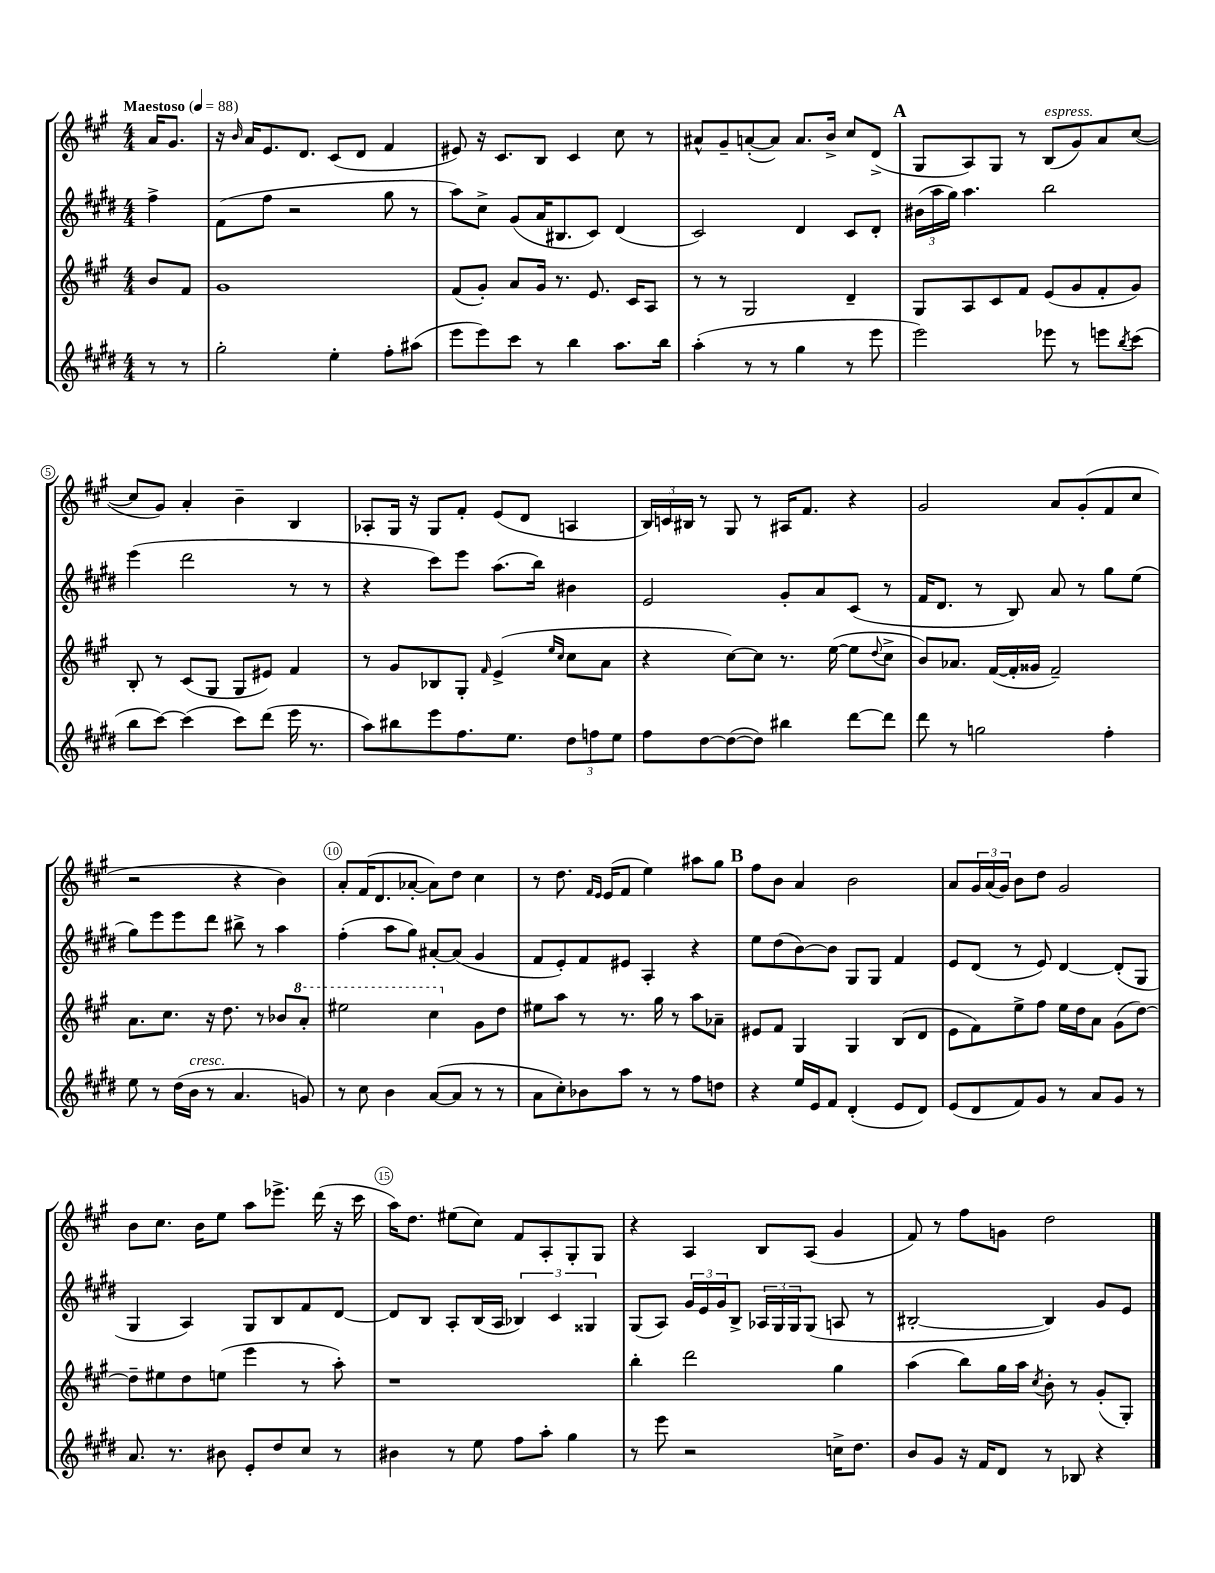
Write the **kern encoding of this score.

**kern	**kern	**kern	**kern
*staff4	*staff3	*staff2	*staff1
*clefG2	*clefG2	*clefG2	*clefG2
*k[f#c#g#d#]	*k[f#c#g#]	*k[f#c#g#d#]	*k[f#c#g#]
*M4/4	*M4/4	*M4/4	*M4/4
*MM88	*MM88	*MM88	*MM88
8r	8b	4ff#^	16a
.	.	.	8.g#
8r	8f#	.	.
=	=	=	=
2gg#'	1g#	(8f#	16r
.	.	.	16qqb
.	.	.	16a
.	.	8ff#	8.e
.	.	2r	.
.	.	.	8.d
4ee'	.	.	(8c#
.	.	.	8d
8ff#'	.	8gg#	4f#
(8aa#	.	8r	.
=	=	=	=
8eee	(8f#	8aa)	8e#)
8eee)	8g#')	8cc#^	16r
.	.	.	8.c#
8ccc#	8a	(8g#	.
8r	16g#	16a	8B
.	8.r	8.B#	.
4bb	.	.	4c#
.	8.e	8c#)	.
8.aa	.	(4d#	8cc#
.	16c#	.	.
.	8A	.	8r
16bb	.	.	.
=	=	=	=
(4aa'	8r	2c#)	8a#^^
.	8r	.	8g#~
8r	2G#	.	([8a'
8r	.	.	8a])
4gg#	.	4d#	8.a
.	.	.	16b^
8r	4d~	8c#	8cc#
8eee	.	8d#'	(8d^
=	=	=	=
2eee)	8G#	(24b#	8G#
.	.	24aa	.
.	.	24gg#)	.
.	8A	4.aa	8A)
.	8c#	.	8G#
.	8f#	.	8r
8eee-	(8e	2bb	(8B
8r	8g#	.	8g#)
8eee	8f#'	.	8a
8qbb	.	.	.
(8ccc#	8g#)	.	([8cc#
=	=	=	=
8bb	8B'	(4eee	8cc#]
[8ccc#)	8r	.	8g#)
(4ccc#]	(8c#	2ddd#	4a'
.	8G#	.	.
8ccc#)	8G#	.	4b~
(8ddd#	8e#)	.	.
16eee	4f#	8r	4B
8.r	.	.	.
.	.	8r	.
=	=	=	=
8aa)	8r	4r	8A-'
8bb#	8g#	.	16G#
.	.	.	16r
8eee	8B-	8ccc#)	8G#
8.ff#	8G#'	8eee	8f#'
.	16qqf#	.	.
.	(4e^	(8.aa	(8e
8.ee	.	.	.
.	.	.	8d
.	.	16bb)	.
.	16qqee	.	.
.	16qqcc#	.	.
12dd#	8cc#	4b#	4A
12ff	.	.	.
.	8a	.	.
12ee	.	.	.
=	=	=	=
8ff#	4r	2e	24B)
.	.	.	24c
.	.	.	24B#
[8dd#	.	.	8r
(8dd#_	[8cc#)	.	8G#
8dd#])	8cc#]	.	8r
4bb#	8.r	8g#'	16A#
.	.	.	8.f#
.	.	8a	.
.	([16ee	.	.
[8ddd#	8ee]	(8c#	4r
.	8qqdd	.	.
8ddd#]	8cc#^	8r	.
=	=	=	=
8ddd#	8b)	16f#	2g#
.	.	8.d#	.
8r	8.a-	.	.
2gg	.	8r	.
.	([16f#	.	.
.	16f#']	8B)	.
.	16g##	.	.
.	2f#~)	8a	8a
.	.	8r	(8g#'
4ff#'	.	8gg#	8f#
.	.	(8ee	8cc#
=	=	=	=
8ee	8.a	8gg#)	2r
8r	.	8eee	.
.	8.cc#	.	.
(16dd#	.	8eee	.
16b	.	.	.
8r	16r	8ddd#	.
.	8.dd	.	.
4.a	.	8bb#^	4r
.	8r	8r	.
.	8b-	4aa	4b)
8g)	8aa'	.	.
=	=	=	=
8r	2eee#	(4ff#'	8a'
8cc#	.	.	(16f#
.	.	.	8.d
4b	.	8aa	.
.	.	8gg#)	[8a-'
([8a	4ccc#	[8a#'	8a-])
8a]	.	(8a#]	8dd
8r	8g#	4g#	4cc#
8r	8dd	.	.
=	=	=	=
8a	8ee#	8f#	8r
8cc#')	8aa	8e')	8.dd
8b-	8r	8f#	.
.	.	.	16qqf#
.	.	.	16qqe
.	.	.	(16e
8aa	8.r	8e#	8f#
8r	.	4A'	4ee)
.	16gg#	.	.
8r	8r	.	.
8ff#	8aa	4r	8aa#
8dd	8a-~	.	8gg#
=	=	=	=
4r	8e#	8ee	8ff#
.	8f#	(8dd#	8b
16ee	4G#	[8b)	4a
16e	.	.	.
8f#	.	8b]	.
(4d#'	4G#	8G#	2b
.	.	8G#	.
8e	(8B	4f#	.
8d#)	8d	.	.
=	=	=	=
(8e	8e	8e	8a
8d#	8f#)	(8d#	24g#
.	.	.	(24a
.	.	.	24g#)
8f#)	8ee^	8r	8b
8g#	8ff#	8e)	8dd
8r	16ee	[4d#	2g#
.	16dd	.	.
8a	8a	.	.
8g#	(8g#	(8d#']	.
8r	[8dd)	8G#	.
=	=	=	=
8.a	8dd~]	4G#	8b
.	8ee#	.	8.cc#
8.r	.	.	.
.	8dd	4A)	.
.	.	.	16b
8b#	(8ee	.	8ee
8e'	4eee	8G#	8aa
8dd#	.	8B	8.eee-^
8cc#	8r	8f#	.
.	.	.	(16ddd
8r	8aa')	[8d#	16r
.	.	.	16ccc#
=	=	=	=
4b#	1r	8d#]	16aa)
.	.	.	8.dd
.	.	8B	.
8r	.	8A'	(8ee#
8ee	.	(16B	8cc#)
.	.	16A	.
8ff#	.	6B-)	8f#
8aa'	.	.	8A'
.	.	6c#	.
4gg#	.	.	8G#'
.	.	6G##	.
.	.	.	8G#
=	=	=	=
8r	4bb'	(8G#	4r
8eee	.	8A)	.
2r	2ddd	24g#	4A
.	.	24e	.
.	.	24g#	.
.	.	8B^	.
.	.	24A-	8B
.	.	24G#	.
.	.	24G#	.
.	.	(8G#	(8A
16cc^	4gg#	8A	4g#
8.dd#	.	.	.
.	.	8r	.
=	=	=	=
8b	(4aa	[2B#'	8f#)
8g#	.	.	8r
16r	8bb)	.	8ff#
16f#	.	.	.
8d#	16gg#	.	8g
.	16aa	.	.
.	8qcc#	.	.
8r	8b'	4B#])	2dd
8B-	8r	.	.
4r	(8g#'	8g#	.
.	8G#')	8e	.
==	==	==	==
*-	*-	*-	*-
